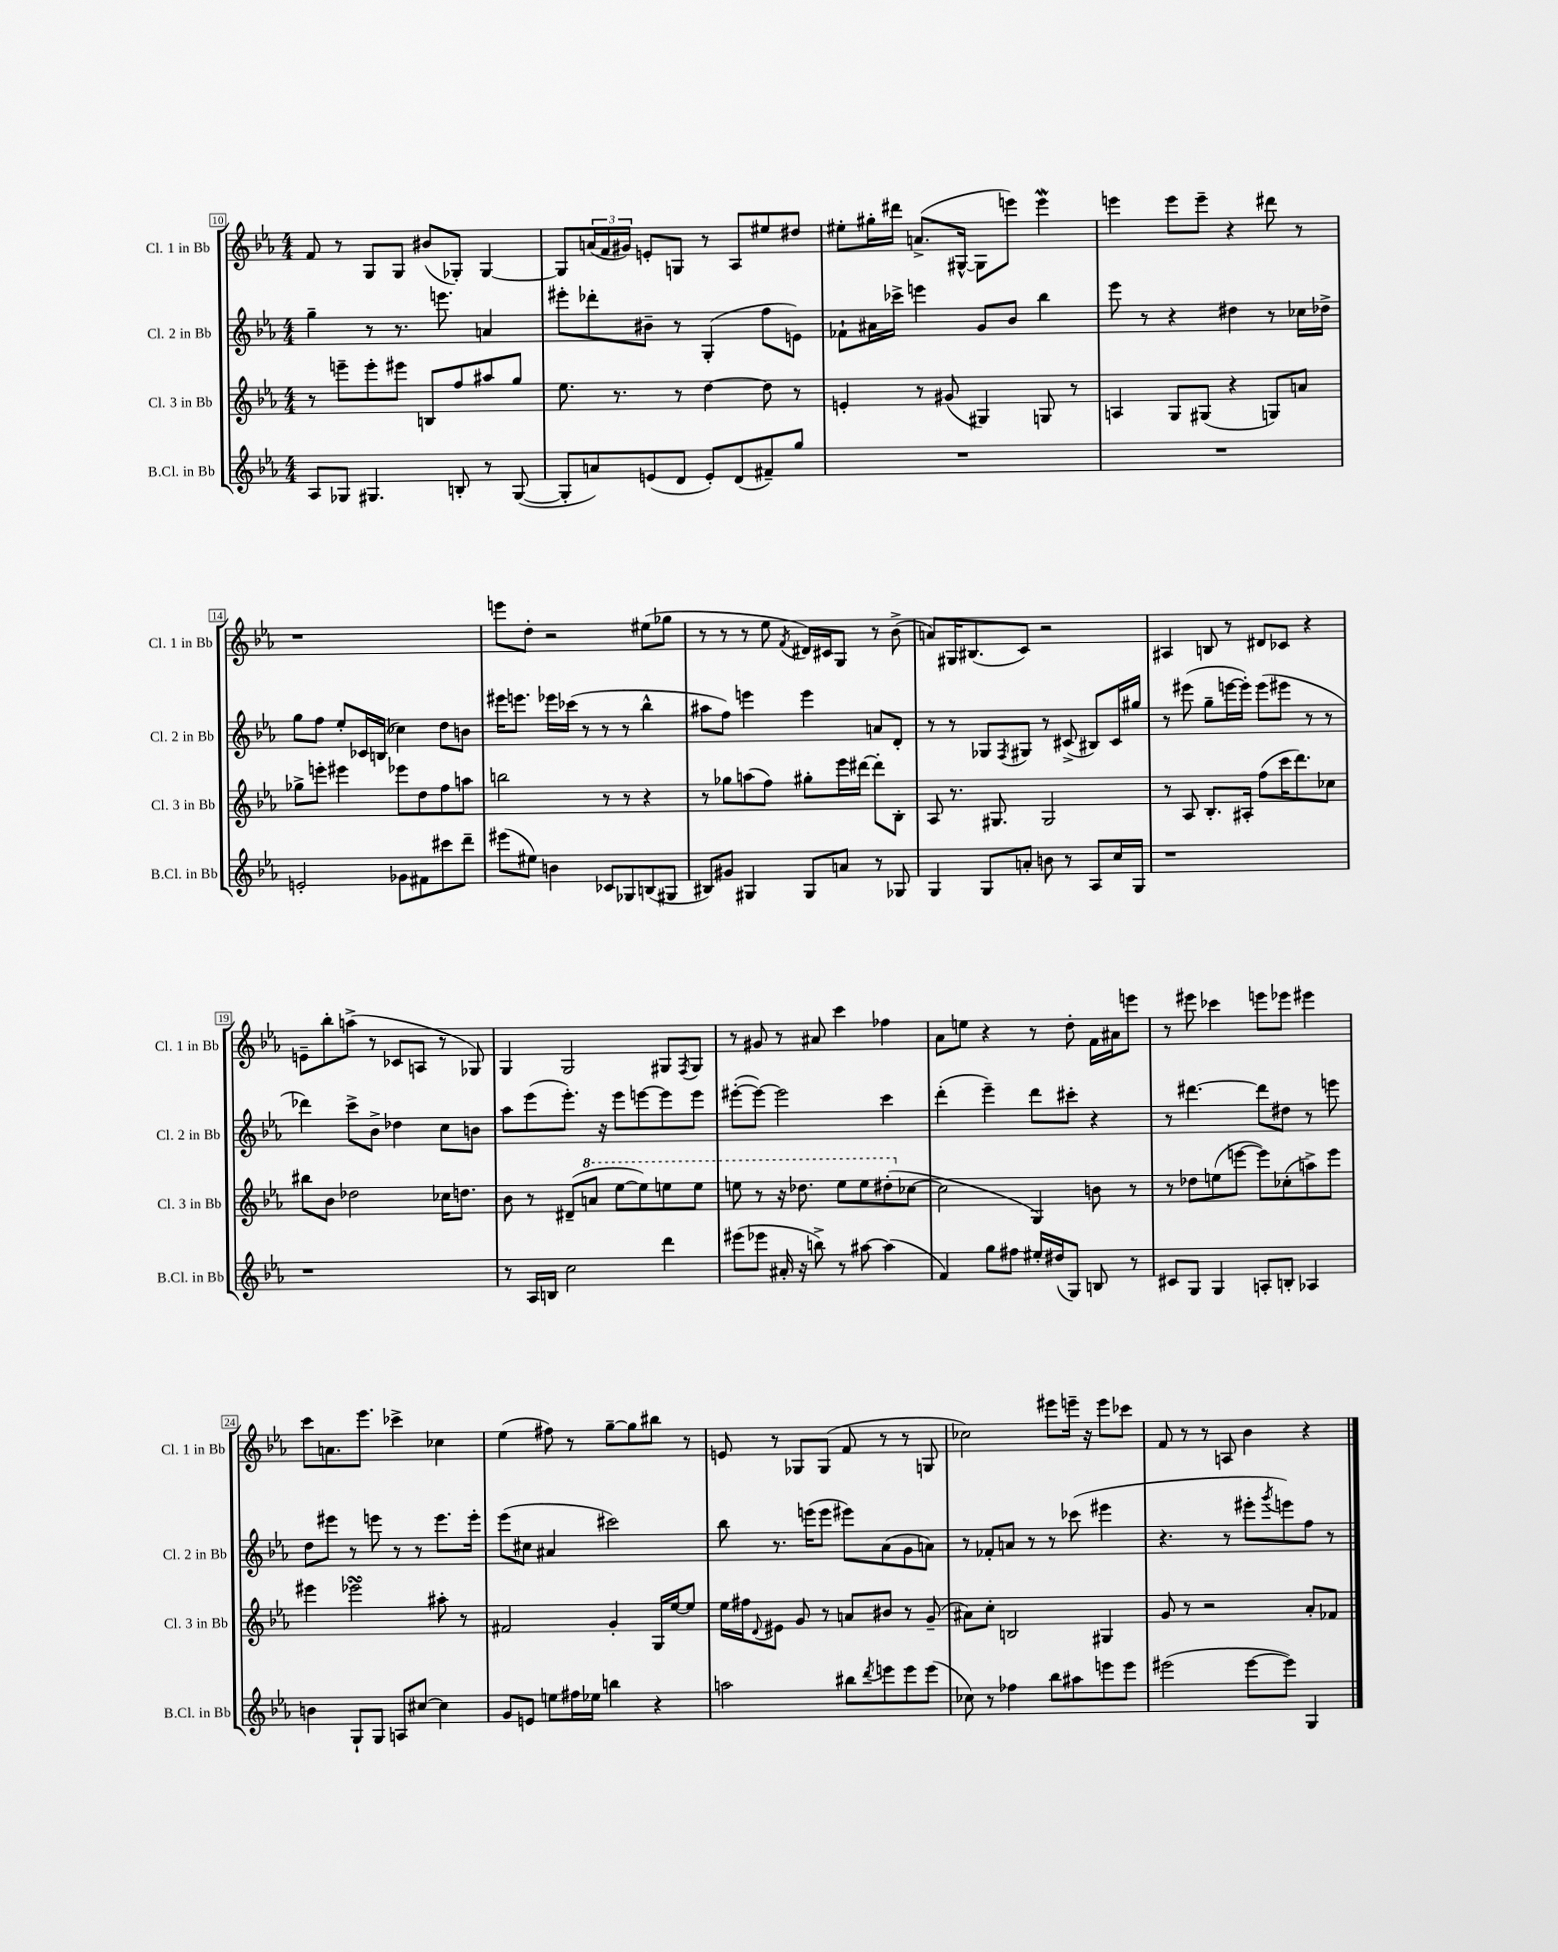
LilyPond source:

<<
\new StaffGroup <<
\new Staff = "s0" \with { instrumentName = "Cl. 1 in Bb" shortInstrumentName = "Cl. 1 in Bb" } {
    \clef treble \key ees \major \numericTimeSignature \time 4/4
    f'8 r8 g8 g8 bis'8( ges8-.) ges4~ |
    ges8 \tuplet 3/2 { a'16( f'16 gis'16) } e'8-. g8 r8 aes8 eis''8 dis''8 |
    eis''8-. gis''16-. dis'''16 a'8.->( gis16~-^ gis8 e'''8) e'''4\mordent |
    e'''4 e'''8 e'''8-- r4 dis'''8 r8 |
    r1 |
    e'''8 d''8-. r2 eis''8( ges''8 |
    r8 r8 r8 ees''8 \acciaccatura { f'8 } dis'16) cis'16 g8 r8 bes'8->( |
    a'8) gis16 bis8.( c'8) r2 |
    ais4 b8 r8 dis'8 ces'8 r4 |
    e'8-- bes''8-. a''8->( r8 ces'8 a8 r8 ges8) |
    g4 g2 gis8 \acciaccatura { f8 } gis8 |
    r8 gis'8 r8 ais'8 c'''4 fes''4 |
    aes'8 e''8 r4 r8 d''8-. f'16 ais'16 e'''8 |
    r8 eis'''8 ces'''4 e'''8 ees'''8 eis'''4 |
    c'''8 a'8. ees'''8. ces'''4-> ces''4 |
    ees''4( fis''8) r8 g''8~-- g''8 bis''8 r8 |
    e'8 r8 ges8 ges8( f'8 r8 r8 g8 |
    ces''2) eis'''8 e'''16-- r16 e'''8 ces'''8 |
    f'8 r8 r8 a8 bes'4 r4 \bar "|." |
}
\new Staff = "s1" \with { instrumentName = "Cl. 2 in Bb" shortInstrumentName = "Cl. 2 in Bb" } {
    \clef treble \key ees \major \numericTimeSignature \time 4/4
    g''4-- r8 r8. e'''8. a'4 |
    eis'''8-. des'''8-. bis'8-- r8 g4-.( f''8 e'8) |
    fes'8-! ais'16 ces'''16-> e'''4 g'8 bes'8 bes''4 |
    ees'''8 r8 r4 dis''4 r8 ces''16 des''16-> |
    g''8 f''8 ees''8-. ces'16 b16( ces''4) d''8 b'8 |
    eis'''16 e'''8. ees'''16 ces'''16( r8 r8 r8 bes''4-^ |
    ais''8 f''8) e'''4 e'''4 a'8 d'8-. |
    r8 r8 ges8 \acciaccatura { f8 } gis8 r8 cis'8->( bis8) cis'16 gis''16 |
    r8 eis'''8( g''8-- e'''16~ e'''16-.) e'''8( eis'''8 r8 r8 |
    des'''4) c'''8-> bes'8-> des''4 c''8 b'8 |
    aes''8 ees'''8( ees'''8.-.) r16 ees'''8 e'''8~ e'''8 e'''8 |
    eis'''8~-.( eis'''8~) eis'''2 c'''4 |
    d'''4-.( ees'''4--) d'''8 cis'''8-. r4 |
    r8 dis'''4.~ dis'''8 dis''8 r8 e'''8 |
    d''8 eis'''8 r8 e'''8 r8 r8 e'''8. e'''16-. |
    ees'''8( cis''8 ais'4 cis'''2) |
    bes''8 r8. e'''16( e'''8 eis'''8) aes'8( g'8 a'8) |
    r8 fes'8-. a'8 r8 r8 ces'''8( eis'''4 |
    r4. r8 eis'''8-. \acciaccatura { g'''8 } e'''8) f''8 r8 \bar "|." |
}
\new Staff = "s2" \with { instrumentName = "Cl. 3 in Bb" shortInstrumentName = "Cl. 3 in Bb" } {
    \clef treble \key ees \major \numericTimeSignature \time 4/4
    r8 e'''8-- e'''8-. eis'''8 b8 f''8 ais''8 g''8 |
    ees''8. r8. r8 d''4~ d''8 r8 |
    e'4-. r8 gis'8( gis4) g8 r8 |
    a4 g8 gis8( r4 g8) a'8 |
    ges''8-> e'''8-. eis'''4 ees'''8 d''8 f''8 a''8 |
    b''2 r8 r8 r4 |
    r8 ges''8 a''8( f''8) gis''8-. ees'''16 dis'''16~ dis'''8-. bes8-. |
    aes8 r8. gis8. gis2 |
    r8 aes8 bes8.-. ais16-. f''8( c'''16 d'''8.) ces''8 |
    bis''8 bes'8 des''2 ces''16 d''8. |
    bes'8 r8 dis'8--( \ottava #1 a''8 ees'''8~ ees'''8) e'''8 e'''8 |
    e'''8 r8 r16 des'''8. e'''8 e'''8 dis'''8-.( \ottava #0 ces''8~ |
    ces''2 g4) b'8 r8 |
    r8 des''8 e''8( e'''8~ e'''8) ces''8-.( a''8->) e'''8 |
    eis'''4 ees'''2\turn ais''8-. r8 |
    fis'2 g'4-. g16 ees''16~ ees''8 |
    ees''16 fis''16 \appoggiatura { d'8 } eis'8 g'8 r8 a'8 bis'8 r8 g'8--( |
    ais'8) c''8-. b2 gis4 |
    g'8 r8 r2 aes'8-. fes'8 \bar "|." |
}
\new Staff = "s3" \with { instrumentName = "B.Cl. in Bb" shortInstrumentName = "B.Cl. in Bb" } {
    \clef treble \key ees \major \numericTimeSignature \time 4/4
    aes8 ges8 gis4. b8-. r8 gis8~( |
    gis8-. a'8) e'8( d'8 e'8-.) d'8( fis'8--) g''8 |
    R1 |
    R1 |
    e'2-. ges'8 fis'8 cis'''8 d'''8-- |
    eis'''8( eis''8) b'4 ces'8 ges8 b8( gis8 |
    bis8) gis'8 gis4 gis8 a'8 r8 ges8 |
    g4 g8 a'8-. b'8 r8 aes8 c''16 g16 |
    r1 |
    r1 |
    r8 aes16 b16 c''2 d'''4 |
    eis'''8( ees'''8 ais'16-. r16 b''8->) r8 ais''8~ ais''4( |
    f'4) g''8 fis''8 eis''16-. dis''16( g8) b8 r8 |
    cis'8 g8 g4 a8-. b8-. aes4 |
    b'4 g8-! g8 a8 cis''8~ cis''4 |
    g'8 e'8 e''8 fis''16 ees''16 b''4 r4 |
    a''2 bis''8 \acciaccatura { d'''8 } e'''8 e'''8 e'''8( |
    ces''8) r8 fes''4 bes''8 ais''8 e'''8 e'''8 |
    eis'''2( eis'''8~ eis'''8) g4 \bar "|." |
}
>>
>>
\layout { \context { \Score currentBarNumber = #10 \override BarNumber.stencil = #(make-stencil-boxer 0.1 0.3 ly:text-interface::print) } }
